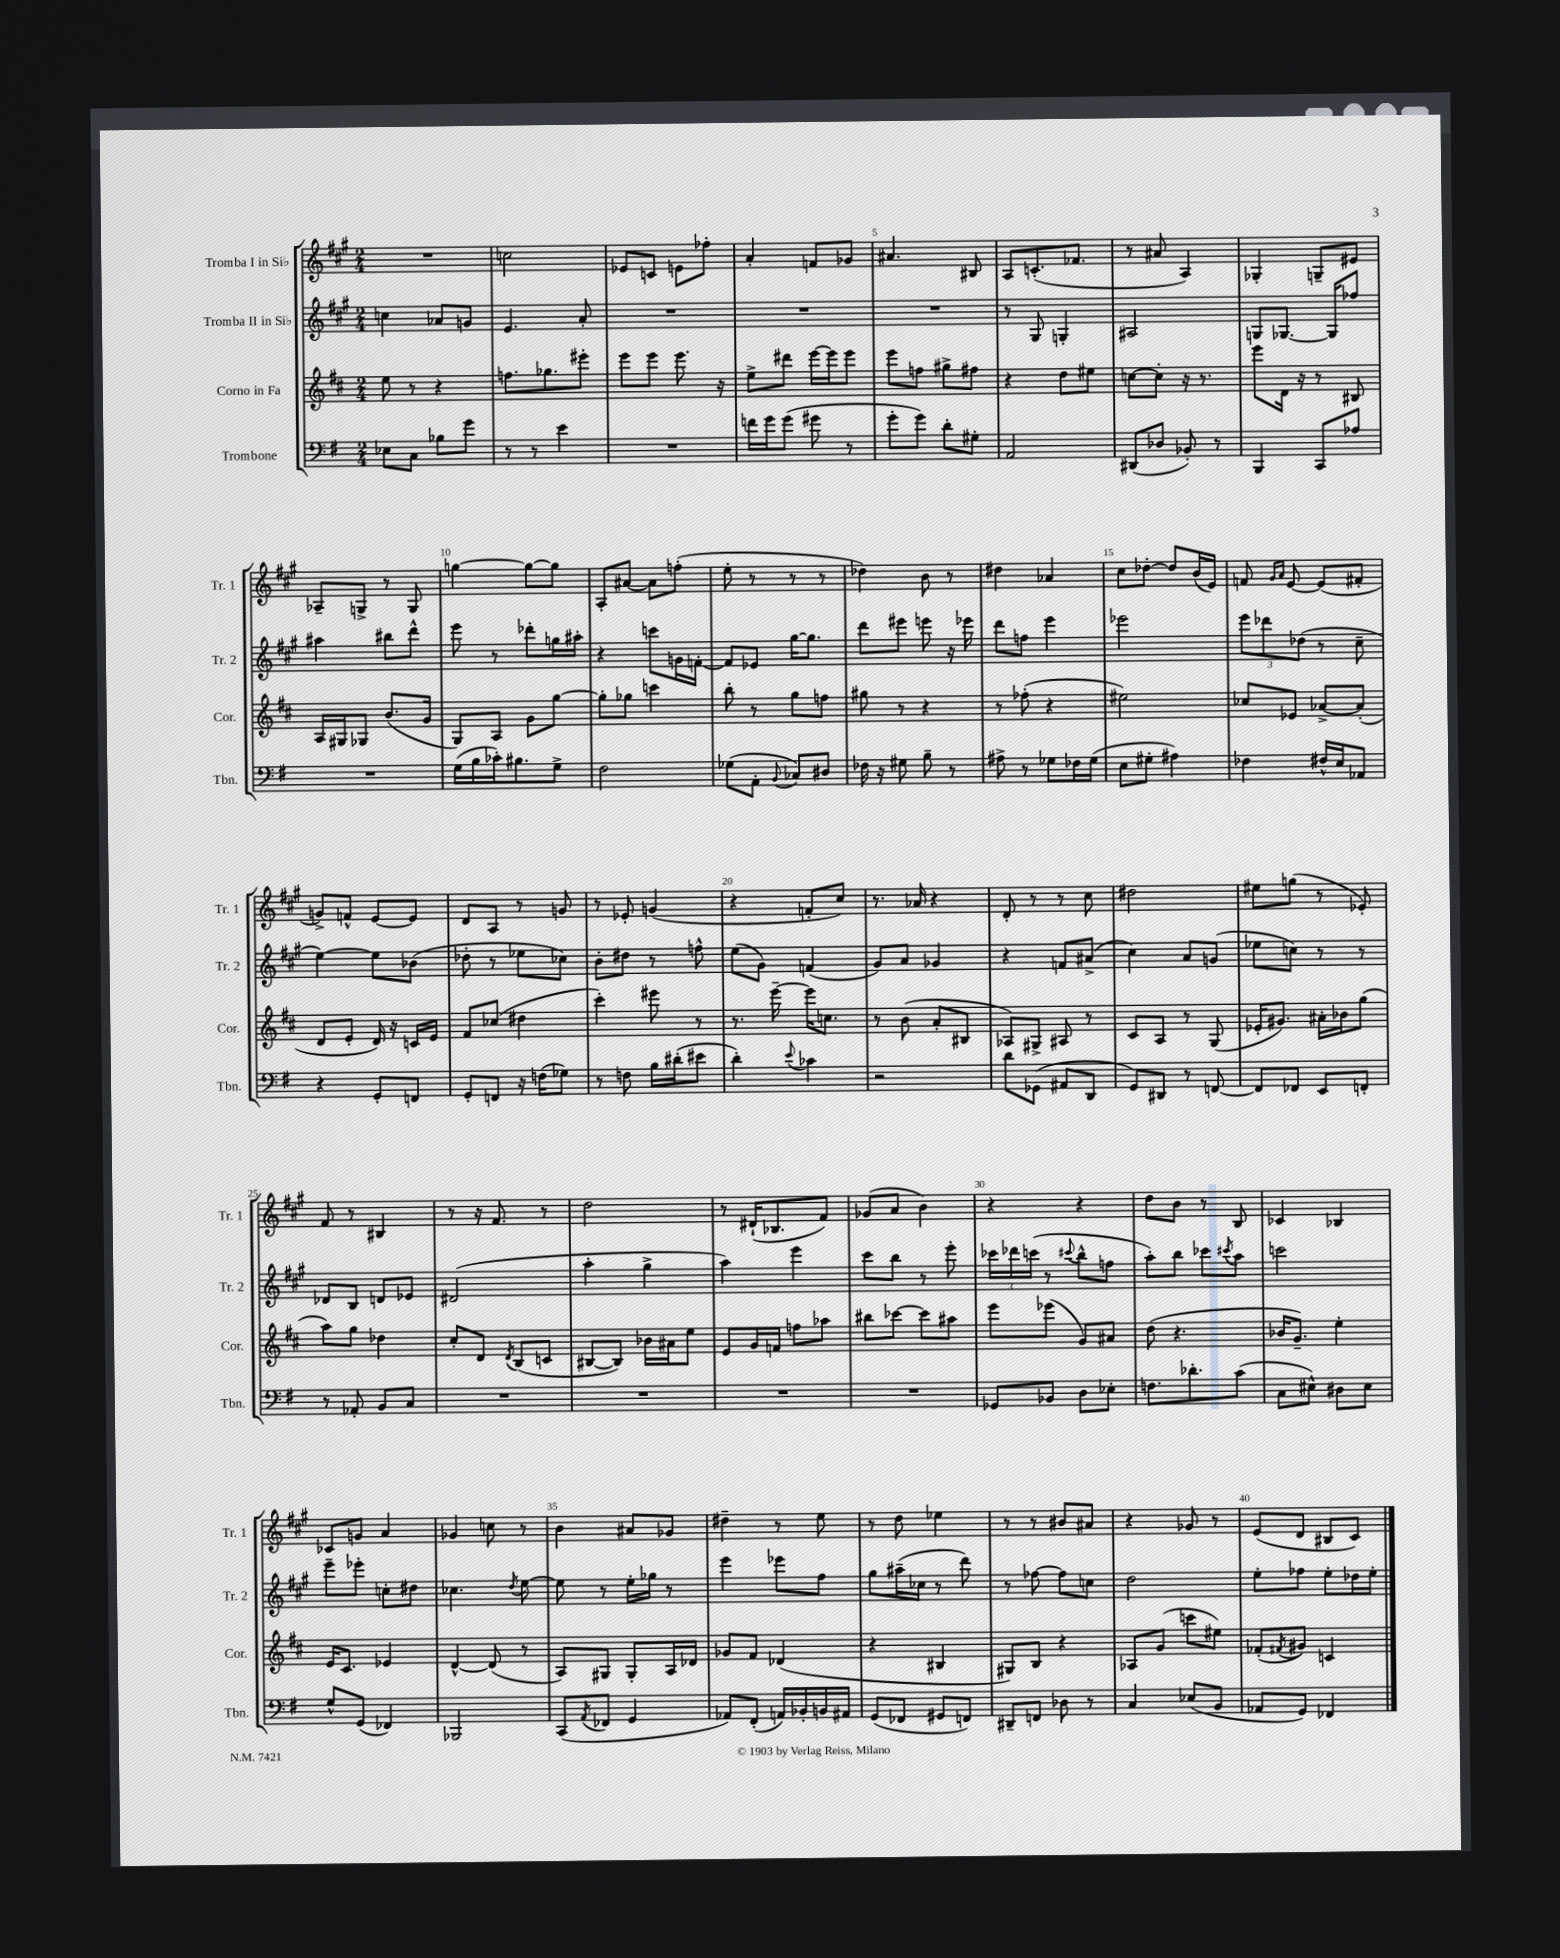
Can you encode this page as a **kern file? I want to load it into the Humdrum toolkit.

**kern	**kern	**kern	**kern
*part4	*part3	*part2	*part1
*staff4	*staff3	*staff2	*staff1
*I"Trombone	*I"Corno in Fa	*I"Tromba II in Si♭	*I"Tromba I in Si♭
*I'Tbn.	*I'Cor.	*I'Tr. 2	*I'Tr. 1
*clefF4	*clefG2	*clefG2	*clefG2
*k[f#]	*k[f#c#]	*k[f#c#g#]	*k[f#c#g#]
*M2/4	*M2/4	*M2/4	*M2/4
=1	=1	=1	=1
8E-X\L	8ee\	4ccn\	2r
8C\J	8r	.	.
8B-X\L	4r	8a-X/L	.
8g\J	.	8gn/J	.
=2	=2	=2	=2
8r	8.ffn\L	4.e/	2ccn\
8r	.	.	.
.	8.gg-X\	.	.
4e\	.	.	.
.	8eee#X'\J	8a'/	.
=3	=3	=3	=3
2r	8eee\L	2r	8e-X/L
.	8eee\J	.	8cn/J
.	8.eee\	.	8en\L
.	.	.	8ff-X'\J
.	16r	.	.
=4	=4	=4	=4
16fn\LL	8ee^\L	2r	4a'/
16g\J	.	.	.
(8g\J	8ddd#X\J	.	.
8g#X\	[16eee\LL	.	8fn/L
.	16eee\J]	.	.
8r	8eee\J	.	8g-X/J
=5	=5	=5	=5
8g'\L	8eee\L	2r	4.a#X/
8g\J)	8ffn\J	.	.
8d'\L	8gg#X^\L	.	.
8G#X'\J	8ff#X\J	.	8B#X/
=6	=6	=6	=6
2AA/	4r	8r	8A/L
.	.	8G#/	(8.cn'/
.	8dd\L	4Gn'/	.
.	.	.	8.f-X/J
.	8ee#X\J	.	.
=7	=7	=7	=7
(8DD#X/L	[8ccn\L	2A#X/	8r
8D-X/J	8cc'\J]	.	8a#X/
8BB-X'/)	16r	.	4A/)
.	8.r	.	.
8r	.	.	.
=8	=8	=8	=8
4BBB/	8eee\L	8Gn/L	4G-X'/
.	16d\Jk	[8.G-X/J	.
.	16r	.	.
8CC/L	8r	.	8Gn~/L
.	.	16G-/KL]	.
8A-X/J	8B#X/	8ff-X/J	8e#X/J
!!LO:LB:g=z
=9	=9	=9	=9
2r	16A/LL	4aa#X\	8A-X~/L
.	16G#X/J	.	.
.	8G-X/J	.	8Gn^/J
.	(8.b/L	8bb#X\L	8r
.	.	8ddd^^\J	8G/
.	16g/Jk	.	.
=10	=10	=10	=10
(16G\LL	8G/L)	8eee\	[4ggn\
16B\	.	.	.
16c-X'\J)	8A/J	8r	.
8.B#X\	.	.	.
.	8g\L	8ddd-X'\L	8gg\L_
8G^\J	[8gg\J	16ggn\L	8gg\J]
.	.	16aa#X'\JJ	.
=11	=11	=11	=11
2F#\	8gg'\L]	4r	8A'/L
.	8gg-X\J	.	[8a#X/J
.	4cccn\	8cccn\L	8a#\L]
.	.	16gn\L	(8ffn'\J
.	.	[16fn'\JJ	.
=12	=12	=12	=12
(8G-X\L	8bb'\	8f/L]	8ee'\
8AA'\J	8r	8e-X/J	8r
8qqBB/	.	.	.
8C-X/L)	8gg\L	[16gg#\KL	8r
.	.	8.gg#\J]	.
8D#X/J	8ffn\J	.	8r
=13	=13	=13	=13
16F-X\	8gg#X\	8ddd\L	4dd-X\)
16r	.	.	.
8G#X\	8r	8eee#X\J	.
8B~\	4r	8eeen\	8b\
8r	.	16r	8r
.	.	16eee-X\	.
=14	=14	=14	=14
8A#X^\	8r	8ddd\L	4dd#X\
8r	(8ff-X'\	8ffn\J	.
8G-X\L	4r	4eee\	4a-X/
16F-X\L	.	.	.
(16G-\JJ	.	.	.
=15	=15	=15	=15
8E\L	2ee#X\)	2eee-X\	8cc#\L
8G#X'\J	.	.	[8dd-X'\J
4A#X\)	.	.	8dd-/L]
.	.	.	(16b/L
.	.	.	16e/JJ)
=16	=16	=16	=16
4F-X\	8cc-X/L	12eee\L	8fn/
.	.	12ddd-X\	.
.	.	.	16qqg#/LL
.	.	.	16qqa/JJ
.	8e-X/J	.	[8e/
.	.	(12dd-X\J	.
16F#X^^/LL	[8a-X^/L	8r	(8e/L]
16E/J	.	.	.
8AA-X/J	(8a-'/J]	8cc#~\	8f#X'/J
!!LO:LB:g=z
=17	=17	=17	=17
4r	8d/L	[4ee\)	8gn^/L)
.	8e'/J	.	8fn^^/J
8GG'/L	16d/)	8ee\L]	[8e/L
.	16r	.	.
8FFn/J	16cn/LL	(8b-X\J	8e/J]
.	16e/JJ	.	.
=18	=18	=18	=18
8GG'/L	8f#/L	8dd-X'\	8d/L
8FFn/J	(8cc-X/J	8r	8A/J
16r	4dd#X\	8ee-X\L	8r
(16Fn\KL	.	.	.
8G-X\J)	.	8cc-X\J)	8gn/
=19	=19	=19	=19
8r	4ccc#'\)	8b'\L	8r
8Fn\	.	8dd#X\J	8e-X'/
16B\LL	8eee#X\	8r	(4gn/
(16d#X'\J	.	.	.
8e#X\J	8r	8ffn^^\	.
=20	=20	=20	=20
4d'\)	8.r	(8ee\L	4r
.	.	8g#\J)	.
.	[16eee~\	.	.
8qqe/	.	.	.
4c-X\	16eee\KL]	(4fn/	8fn'/L
.	8.ccn\J	.	.
.	.	.	8cc#/J)
=21	=21	=21	=21
2r	8r	8g#/L)	8.r
.	(8b\	8a/J	.
.	.	.	16a-X/
.	8a'/L	4g-X/	4r
.	8B#X/J	.	.
=22	=22	=22	=22
8d\L	8A-X/L)	4r	8d'/
(8GG-X\J	8G#X^/J	.	8r
8AA#X/L	8A#X/	8fn/L	8r
8DD/J	8r	(8a#X^/J	8cc#\
=23	=23	=23	=23
8GG/L)	8c#/L	4cc#\)	2dd#X\
8DD#X/J	8A/J	.	.
8r	8r	8a/L	.
[8FFn/	(8G/	(8gn/J	.
=24	=24	=24	=24
8FF/L]	16e-X'/KL	8ee-X\L	8ee#X\L
.	8.g#X/J)	.	.
8FF-X/J	.	8ccn\J)	(8ggn\J
8EE/L	16a#X'\LL	8r	8r
.	16b-X\J	.	.
8FFn'/J	(8gg\J	8r	8e-X'/)
!!LO:LB:g=z
=25	=25	=25	=25
8r	8aa\L)	8d-X/L	8f#/
8AA-X'/	8gg\J	8B/J	8r
8BB/L	4dd-X\	8dn/L	4B#X/
8C/J	.	8e-X/J	.
=26	=26	=26	=26
2r	8cc#'/L	(2d#X/	8r
.	8d/J	.	16r
.	.	.	8.f#/
.	8qd/	.	.
.	(8B/L	.	.
.	8cn/J	.	8r
=27	=27	=27	=27
2r	[8B#X/L	4aa'\	2dd\
.	8B#/J])	.	.
.	16b-X\LL	4gg#^\	.
.	16a#X\J	.	.
.	8ee\J	.	.
=28	=28	=28	=28
2r	8e/L	4aa\)	8r
.	16g/L	.	(16d#X`/KL
.	16fn/JJ	.	8.B-X/
.	8ffn\L	4eee\	.
.	8aa-X\J	.	8f#/J)
=29	=29	=29	=29
2r	8bb#X\L	8ccc#\L	(8g-X/L
.	[8ccc-X\J	8bb\J	8a/J
.	8ccc-\L]	8r	4b\)
.	8aa#X\J	8eee'\	.
=30	=30	=30	=30
8GG-X/L	8eee\L	24ccc-X\LL	4r
.	.	24ddd-X\	.
.	.	(24cccn\JJ	.
8BB-X/J	(8eee-X\J	8r	.
.	.	8qqccc#X/	.
8D\L	8g/L)	8bb^^\L	4r
8E-X'\J	8a#X/J	8ffn\J	.
=31	=31	=31	=31
8.Fn\L	(8dd\	8aa'\L)	8dd\L
.	4.r	8bb\J	8b\J
8.d-X'\	.	.	.
.	.	8ccc-X\L	8r
.	.	8qccc#X/	.
(8c\J	.	8aa\J	8B/
=32	=32	=32	=32
8C\L	16b-X/KL	2cccn\	4c-X/
.	8.g~/J)	.	.
8E#X^^\J)	.	.	.
8D#X\L	4ee'\	.	4B-X/
8E#\J	.	.	.
!!LO:LB:g=z
=33	=33	=33	=33
8G^^/L	16e/KL	8eee~\L	8c-X/L
.	8.c#/J	.	.
(8GG/J	.	8eee-X'\J	8gn/J
4FF-X/)	4e-X/	8ccn'\L	4a/
.	.	8dd#X\J	.
=34	=34	=34	=34
2BBB-X/	[4d^^/	4.cc-X\	4g-X/
.	(8d/]	.	8ccn\
.	.	8qdd/	.
.	8r	[8ee\	8r
=35	=35	=35	=35
(8CC/L	8A/L)	8ee\]	4b\
8qAA/	.	.	.
8FF-X/J	8G#X/J	8r	.
4GG/	8G#'/L	16ee'\LL	8a#X/L
.	.	16gg-X\JJ	.
.	16A/L	8r	8g-X/J
.	16d-X/JJ	.	.
=36	=36	=36	=36
8AA-X/L)	8g-X/L	4eee\	4dd#X~\
(8FF#'/J	8f#/J	.	.
16AAn/LL)	(4d-X/	8eee-X\L	8r
16BB-X'/	.	.	.
16BBn/	.	8ff#\J	8ee\
16AA#X/JJ	.	.	.
=37	=37	=37	=37
(8GG/L	4r	8gg#\L	8r
8FF-X/J	.	(16aa#X~\L	8dd\
.	.	16cc-X\JJ	.
8GG#X/L	4B#X/	8r	4ee-X\
8FFn/J)	.	8ddd\)	.
=38	=38	=38	=38
8DD#X~/L	8G#X/L)	8r	8r
8FFn/J	8B/J	[8ff-X\	8r
8D-X\	4r	8ff-\L]	8b#X/L
8r	.	8ccn\J	8a#X/J
=39	=39	=39	=39
4C/	8A-X/L	2dd\	4r
.	(8g/J	.	.
(8E-X/L	8cccn\L	.	8g-X/
8BB/J	8ee#X\J)	.	8r
=40	=40	=40	=40
8AA-X/L	(8f-X'/L	8ee'\L	(8e/L
.	8qf#X/	.	.
8GG/J)	8g#X/J)	8ff-X\J	8d/J
4FF-X/	4cn/	8ee'\L	8B#X/L
.	.	16dd-X\L	8c#/J)
.	.	16ee'\JJ	.
==	==	==	==
*-	*-	*-	*-
